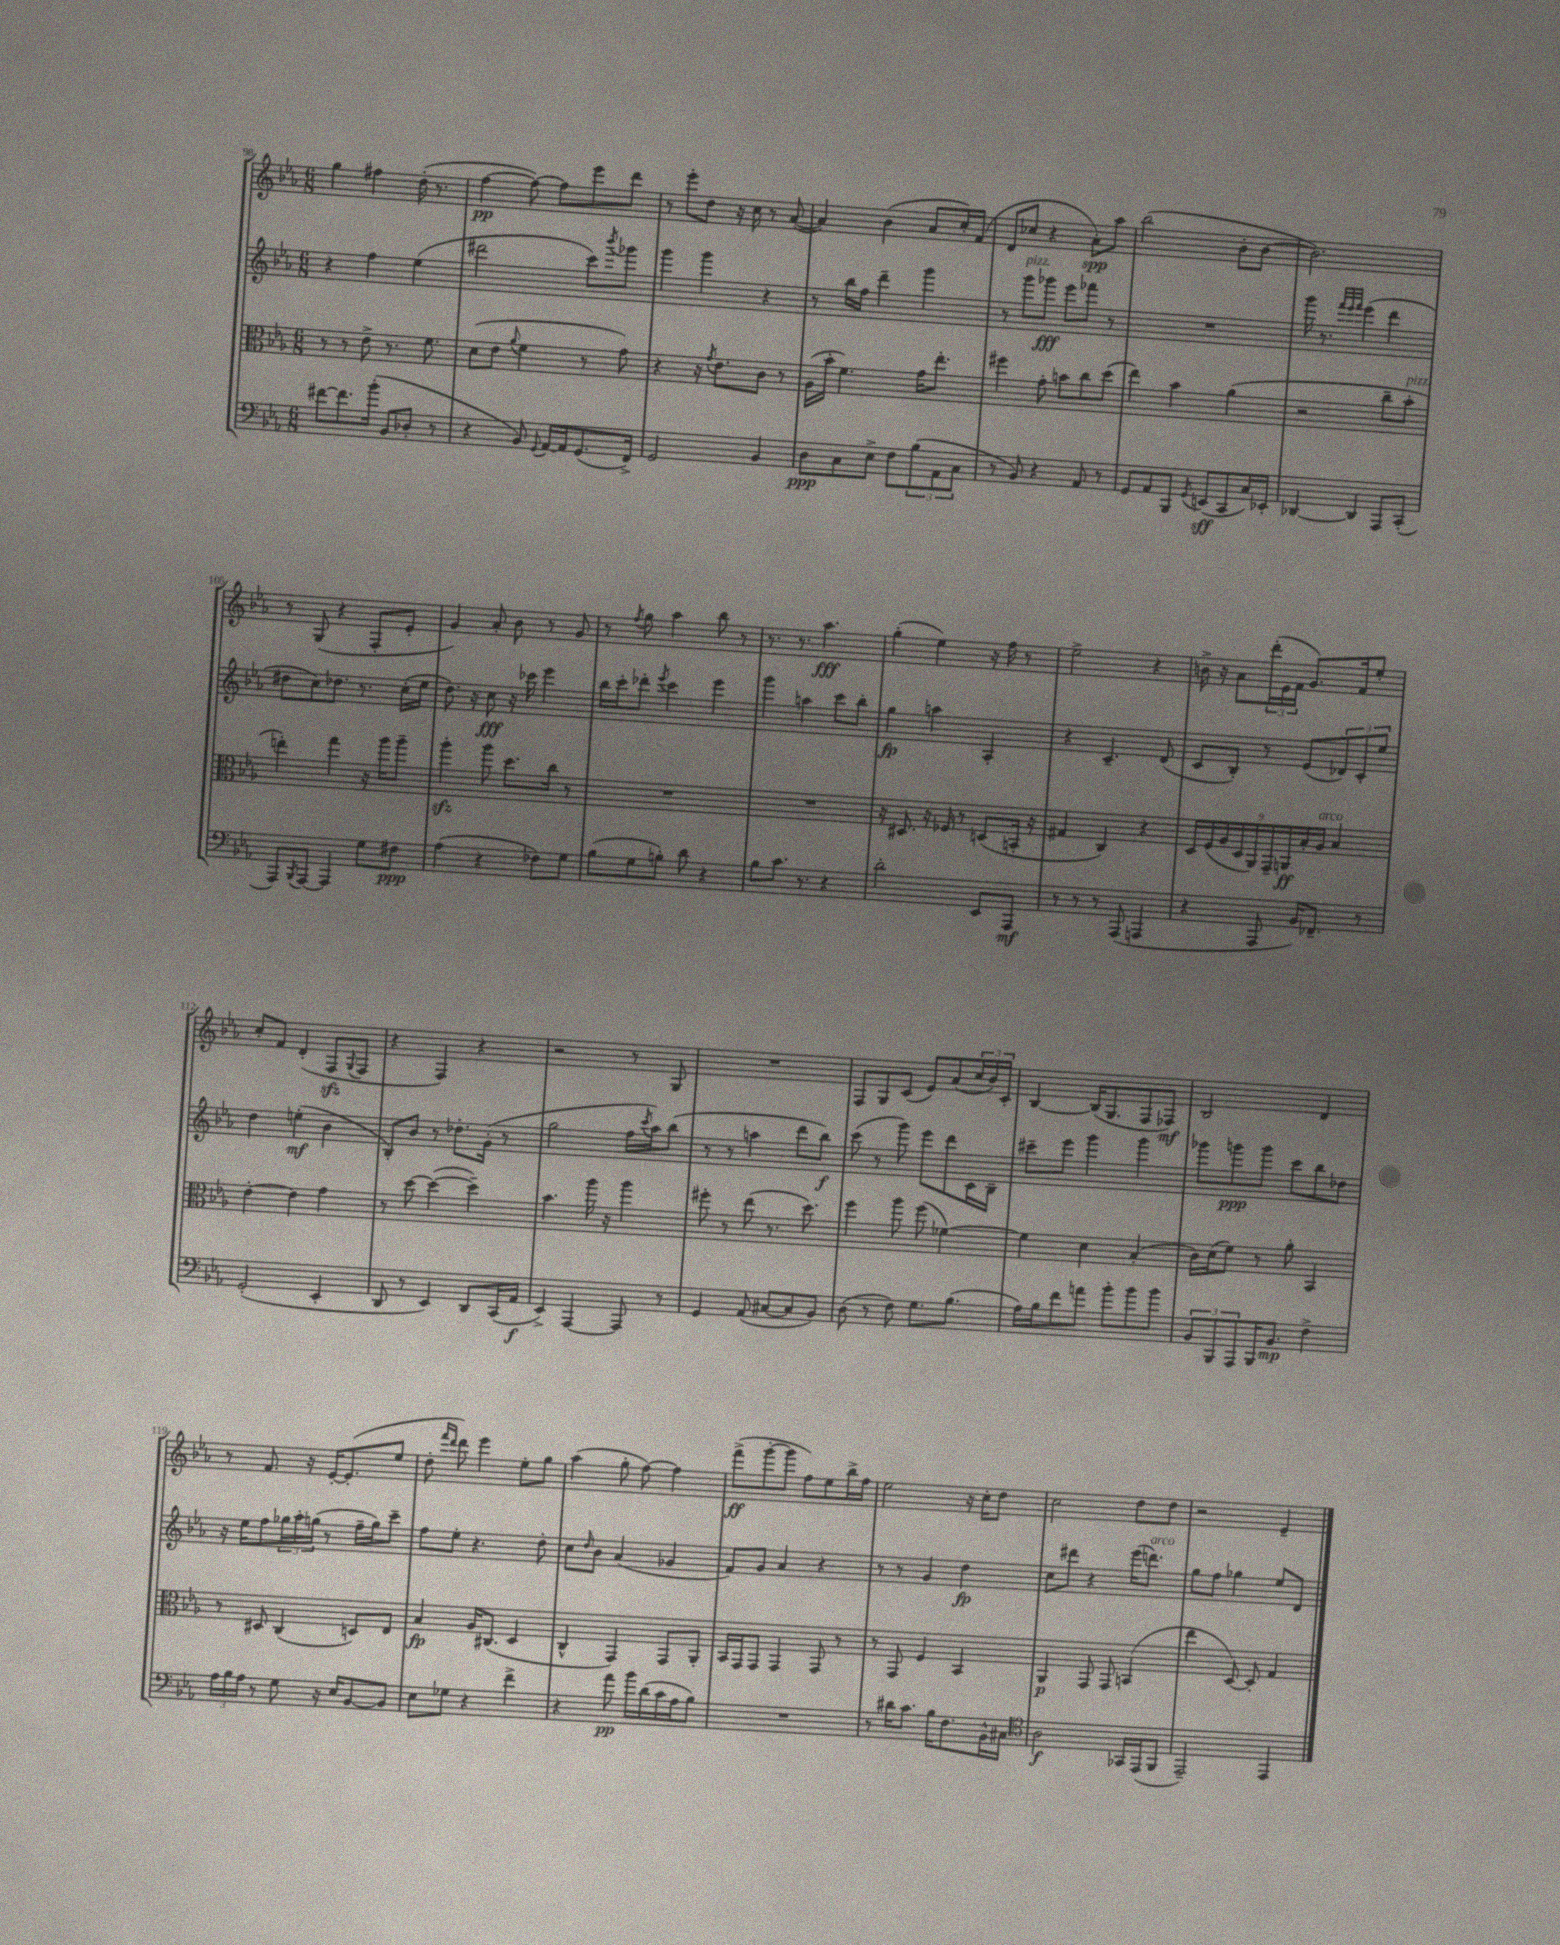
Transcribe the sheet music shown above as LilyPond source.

<<
\new StaffGroup <<
\new Staff = "s0" {
    \clef treble \key ees \major \numericTimeSignature \time 6/8
    g''4 fis''4 d''16-.( r8. |
    f''4~\pp f''8~) f''8 ees'''8 d'''8 |
    r8 ees'''8-. d''8 r16 c''16 r8 aes'8~( |
    aes'4) bes'4( aes'8 c''16-.) f'16( |
    d'8 ces''8 r4 aes'8-.\spp) aes''8 |
    bes''2( bes'8-. bes'8~ |
    bes'2.) |
    r8 g8( r4 f8-. ees'8-. |
    g'4) aes'8-. bes'8 r8 g'8 |
    r8 \acciaccatura { f''8 } g''8 aes''4 bes''8 r8 |
    r8. r8. aes''4.\fff |
    g''4-.( ees''4) r16 f''16 r8 |
    ees''2-> r4 |
    b'16-> r16 aes'8 \tuplet 3/2 { d'''16-.( ees'16 f'16 } g'8.) f'16 ees''8-. |
    c''8-. f'8 d'4-.( f8\sfz \appoggiatura { g8 } f8 |
    r4 f4) r4 |
    r2 r8 g8 |
    R2. |
    f8 g8 c'8( ees'8) aes'8( \tuplet 3/2 { c''16 bes'16) c'16-. } |
    bes4~ bes16( g8. f8 fes8\mf) |
    bes2 d'4 |
    r8 f'8. r16 ees'16~-. ees'8.-.( ees''8 |
    d''8-. \grace { f'''16 d'''16 } d'''8) ees'''4 ees''8-. g''8 |
    aes''4( g''8-. f''8~) f''4 |
    f'''8->\ff( g'''8~-. g'''8 f''8) ees''8 bes''16-> f''16 |
    ees''2 r16 c''16-. d''8 |
    c''2 d''8 d''8 |
    r2 ees'4-- \bar "|." |
}
\new Staff = "s1" {
    \clef treble \key ees \major \numericTimeSignature \time 6/8
    r4 f''4 ees''4( |
    dis'''2 c'''8) \acciaccatura { bes'''8 } ges'''8 |
    g'''4 g'''4 r4 |
    r8 bes''16 f''16 d'''4-- g'''4 |
    r8 g'''8^\markup { \italic "pizz." } ges'''8\fff ees'''8 fes'''8 r8 |
    R2. |
    g'''16 r8. \grace { f'''32 ees'''32 f'''32 } ees'''4( d'''4 |
    dis''8 c''8) des''8. r8. c''16-.( ees''16 |
    d''8.) r16 c''8\fff r16 ces'''16 ees'''4 |
    bes''16 c'''16-. des'''8-. \acciaccatura { ees'''8 } c'''4 ees'''4 |
    g'''4 a''4 c'''8 bes''8-. |
    g''4\fp a''4 aes4-. |
    r4 c'4.-- d'8( |
    c'8 bes8-.) r8 ees'8( \tuplet 3/2 { des'8) c'8-. ees''8 } |
    d''4 e''4-.\mf( bes'4 |
    bes8-.) bes'8 r8 des''8.-. g'16-.( r8 |
    g''2 f''16 \acciaccatura { c'''8 } aes''16) bes''8( |
    r8 r8 a''4 d'''8 bes''8\f) |
    c'''8( r8 g'''8) ees'''8 d'''8 c'16 bes16-- |
    cis'''8-- ees'''8 g'''4 g'''4 |
    ges'''8 g'''8\ppp g'''8 c'''8 bes''8 des''8 |
    r16 ees''16 f''8 \tuplet 3/2 { ges''16 aes''16-. g''16( } r8 f''16-- g''16) c'''8-- |
    f''8 ees''8-. r4. d''8-. |
    c''8 \grace { d''16 } bes'8 aes'4( ges'4 |
    f'8) g'8 aes'4 r4 |
    r8 r8 g'4 d''4\fp |
    c''8 dis'''8 r4 ees'''16( d'''8.^\markup { \italic "arco" }) |
    g''8 f''8 ges''4 ees''8 d'8 \bar "|." |
}
\new Staff = "s2" {
    \clef alto \key ees \major \numericTimeSignature \time 6/8
    r8 r8 ees'8-> r8. f'8. |
    d'8( ees'8 \appoggiatura { aes'8 } f'4 r8 g'8) |
    r4 r16 \acciaccatura { g'8 } ees'8. c'8 r8 |
    aes16( bes'16-. f'4.) g'16 ees''8.-. |
    fis''4 g'8-. b'8 c''8 d''8( |
    ees''4) bes'4 aes'4( |
    r2 c''8-- bes'8-.^\markup { \italic "pizz." } |
    e''4-.) g''4 r16 aes''16 aes''8-- |
    aes''4-.\sfz aes''8 d''8. c''16 r8 |
    R2. |
    R2. |
    r16 dis8. r16 fes16 r8 d8( b,16-. r16 |
    gis4 c4) r4 |
    \tuplet 9/8 { d16 f16( aes16 d16 aes,16) g,16-- a,16\ff bes16-. aes16^\markup { \italic "arco" } } bes4 |
    ees'4~-. ees'4 g'4 |
    r8 d''8~ d''4~( d''4--) |
    bes'4. aes''16 r16 aes''4 |
    fis''8-. r8 ees''8( r8. d''8.) |
    f''4 aes''8 f''8( fes'4~) |
    fes'4 d'4 bes4-.( |
    c'16) d'16( f'8) r8 aes'8-. bes,4 |
    r8 dis8 c4( d8) ees8 |
    bes4\fp aes16 cis8.( d4 |
    c4-^ g,4) g,8 aes,8-. |
    bes,16 g,16 g,8 g,4 g,8 r8 |
    r8 g,8 f4 bes,4 |
    aes,4\p g,8 g,8 b,4( |
    ees''4 d8~) d8-. g4 \bar "|." |
}
\new Staff = "s3" {
    \clef bass \key ees \major \numericTimeSignature \time 6/8
    fis'8~ fis'8. bes'16-.( bes,8 des8-. r8 |
    r4 bes,8) \appoggiatura { g,8 } aes,16~ aes,16 g,8.( f,16->) |
    g,2 bes,4 |
    d8\ppp c8 ees8-> f8 \tuplet 3/2 { bes8( aes,8 c8 } |
    r8 bes,8) r4 aes,8 r8 |
    g,8 aes,8 bes,,8 \acciaccatura { g,8 } e,8\sff( c,8 c16) ees,16-. |
    des,4~ des,4 aes,,8 c,8-.( |
    aes,,8) \acciaccatura { bes,,8 } aes,,8~ aes,,4 g8 fis8\ppp |
    aes4( r4 fes8) g8 |
    bes8( g8 b8-.) d'8 r4 |
    bes8 c'8. r8. r4 |
    d'2-. ees,8 aes,,8\mf |
    r8 r8 r8 aes,,8( a,,4 |
    r4 aes,,8 bes,16) fes,8.-- r8 |
    g,2-.( ees,4-. |
    d,8 r8 ees,4) d,8 c,16( aes,16\f |
    ees,4->) aes,,4~ aes,,8 r8 |
    g,4 aes,8( cis8~ cis8 bes,8) |
    d8( r8 f8) g8. bes8.( |
    aes16) bes16 f'8 a'8 bes'8-. bes'8 bes'8 |
    \tuplet 3/2 { bes,8 bes,,8 aes,,8 } bes,,16 bes,8.\mp f4-> |
    \tuplet 3/2 { aes16 bes16 aes16 } r8 g8 r16 ees16 bes,8~ bes,8 |
    ees8 ges8 r4 f'4-> |
    r4 aes'8\pp bes'16 d'16( c'16 aes16 bes8) |
    R2. |
    r8 dis'16 c'8. bes16 f8. bes,16-^ cis16 |
    \clef tenor aes2\f ges,16 ees,16( f,8 |
    ees,2--) ees,4 \bar "|." |
}
>>
>>
\layout { \context { \Score currentBarNumber = #98 } }
